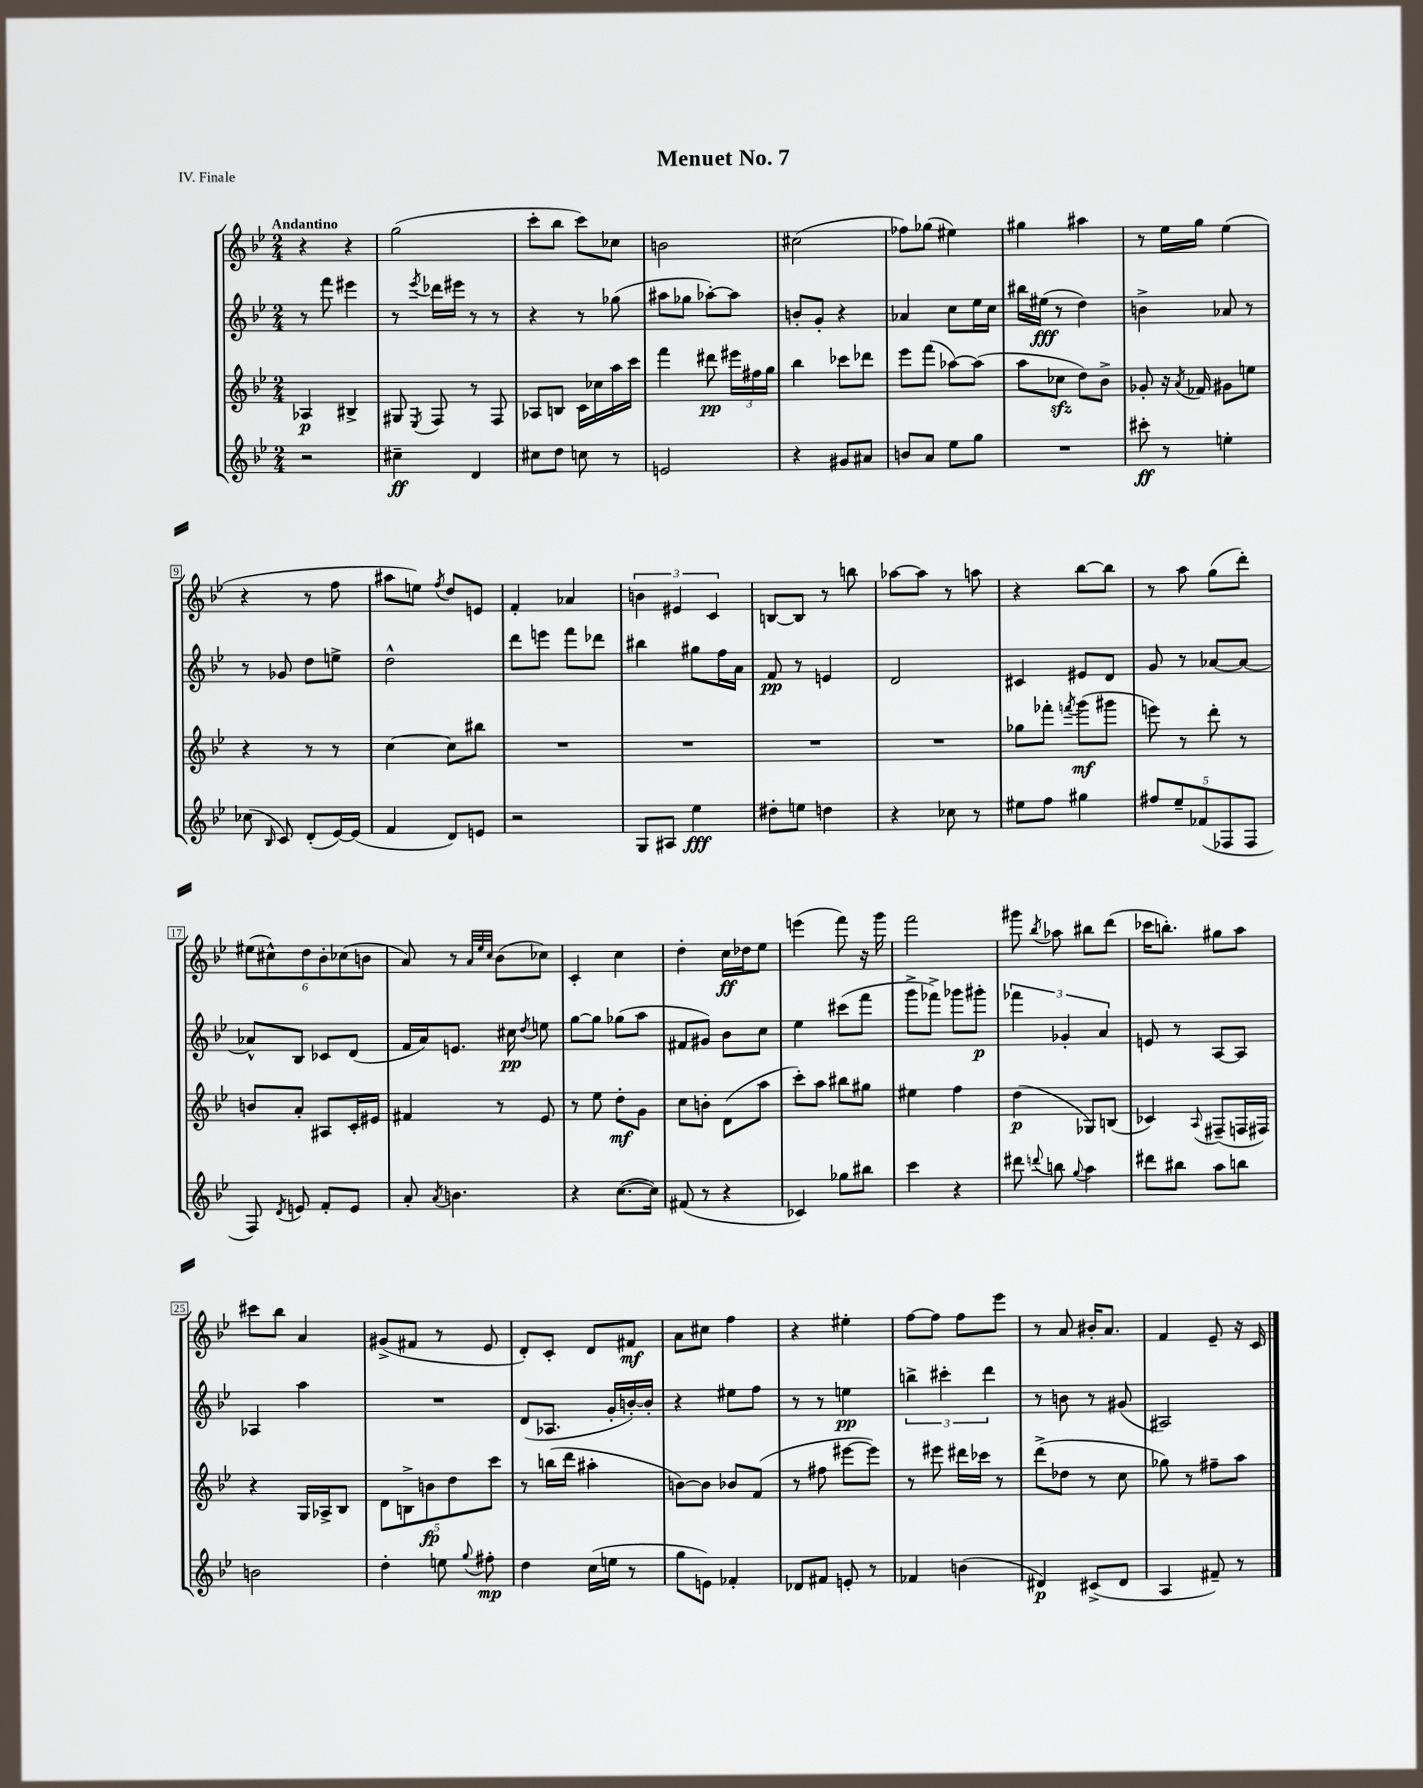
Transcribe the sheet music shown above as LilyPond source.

\header { title = "Menuet No. 7" piece = "IV. Finale" }
<<
\new StaffGroup <<
\new Staff = "s0" {
    \clef treble \key bes \major \numericTimeSignature \time 2/4 \tempo "Andantino"
    \autoBeamOff r4 r4 |
    g''2( |
    c'''8[-. bes''8] c'''8[) ces''8] |
    b'2 |
    cis''2( |
    fes''8[) ges''8]( eis''4) |
    gis''4 ais''4 |
    r8 ees''16[ g''16] ees''4( |
    r4 r8 f''8 |
    ais''8[ e''8]) \acciaccatura { f''8 } d''8[ e'8] |
    f'4-. aes'4 |
    \tuplet 3/2 { b'4 eis'4 c'4 } |
    b8[~ b8] r8 b''8 |
    aes''8[~ aes''8] r8 a''8 |
    r4 bes''8[~ bes''8] |
    r8 a''8 g''8[( d'''8]-.) |
    \tuplet 6/4 { eis''8[( cis''8-^) d''8 bes'8-. ces''8( b'8] } |
    a'8) r8 \grace { a'32[ ees''32 c''32] } bes'8[( ces''8]) |
    c'4-. c''4 |
    d''4-. c''16[\ff des''16 ees''8] |
    e'''4( f'''8) r16 g'''16 |
    f'''2 |
    gis'''8 \acciaccatura { bes''8 } aes''8 bis''8[ d'''8]( |
    ces'''16[ b''8.]-.) gis''8[ a''8] |
    cis'''8[ bes''8] a'4 |
    gis'8[->( fis'8] r8 ees'8 |
    d'8[-.) c'8]-. d'8[ fis'8]\mf |
    a'8[ cis''8] f''4 |
    r4 eis''4-. |
    f''8[~ f''8] f''8[ ees'''8] |
    r8 a'8 bis'16[-. a'8.] |
    f'4 ees'8-- r16 c'16 \bar "|." |
}
\new Staff = "s1" {
    \clef treble \key bes \major \numericTimeSignature \time 2/4
    \autoBeamOff r8 f'''8 eis'''4 |
    r8 \acciaccatura { ees'''8 } des'''16[ eis'''16] r8 r8 |
    r4 r8 ges''8( |
    ais''8[ ges''8] aes''8[~-.) aes''8] |
    b'8[-. g'8]-. r4 |
    aes'4 c''8[ ees''16 c''16] |
    bis''16[ eis''16]\fff( r8 d''4) |
    b'4-> aes'8 r8 |
    r8 ges'8 d''8[ e''8]-> |
    d''2-^ |
    d'''8[ e'''8] f'''8[ des'''8] |
    bis''4 gis''8[ f''16 a'16] |
    f'8\pp r8 e'4 |
    d'2 |
    cis'4 eis'8[ d'8] |
    g'8 r8 aes'8[~ aes'8]~ |
    aes'8[-^ bes8] ces'8[ d'8]( |
    f'16[ a'16) e'8.] cis''16\pp \acciaccatura { d''8 } e''8 |
    g''8[~ g''8] ges''8[( a''8] |
    fis'8[ gis'8]) bes'8[ c''8] |
    ees''4 cis'''8[( f'''8] |
    g'''8[-> fes'''8]->) ges'''8[ gis'''8]-.\p |
    \tuplet 3/2 { fes'''4 ges'4-. a'4 } |
    e'8 r8 a8[~ a8] |
    aes4 a''4 |
    R2 |
    d'8[( aes8.] g'16[-. b'16~-.) b'16]-. |
    r4 eis''8[ f''8] |
    r8 r8 e''4\pp |
    \tuplet 3/2 { b''4-> cis'''4-. d'''4 } |
    r8 b'8 r8 gis'8( |
    ais2) \bar "|." |
}
\new Staff = "s2" {
    \clef treble \key bes \major \numericTimeSignature \time 2/4
    \autoBeamOff aes4\p bis4-> |
    gis8 \acciaccatura { ees8 } f8 r8 f8 |
    aes8[ b8] c'16[ ces''16 a''16 c'''16] |
    f'''4 dis'''8\pp \tuplet 3/2 { eis'''16[ fis''16 g''16] } |
    bes''4 ces'''8[ des'''8] |
    ees'''8[ f'''8]( aes''8[~) aes''8]( |
    a''8[ ces''8]\sfz d''8[) bes'8]-> |
    ges'8-. r16 \acciaccatura { a'8 } fes'16 gis'8[ e''8] |
    r4 r8 r8 |
    c''4~ c''8[ bis''8] |
    R2 |
    R2 |
    R2 |
    R2 |
    ges''8[ fes'''8]-. \acciaccatura { f'''8 } g'''8[\mf( gis'''8] |
    e'''8) r8 d'''8-. r8 |
    b'8[ a'8]-. ais8[ c'16-. eis'16] |
    fis'4 r8 ees'8 |
    r8 ees''8 d''8[-.\mf g'8] |
    c''8[ b'8]-. d'8[( a''8] |
    c'''8[-.) a''8] bis''8[ gis''8] |
    eis''4 f''4 |
    d''4\p( ges8[) b8]( |
    ces'4) \appoggiatura { a8 } fis8[--( f16 fis16]) |
    r4 g16[ aes16-> bes8] |
    \tuplet 5/4 { d'8[ b8-> b'8\fp d''8 c'''8] } |
    r8 b''16[( d'''16] ais''4-. |
    b'8[~) b'8] bes'8[ f'8]( |
    r8 fis''8 eis'''8[~ eis'''8]) |
    r8 eis'''8 dis'''16[ ces'''16] r8 |
    d'''8[->( des''8] r8 c''8 |
    ges''8) r8 fis''8[-- a''8] \bar "|." |
}
\new Staff = "s3" {
    \clef treble \key bes \major \numericTimeSignature \time 2/4
    \autoBeamOff r2 |
    cis''4--\ff d'4 |
    cis''8[ d''8] c''8 r8 |
    e'2 |
    r4 gis'8[ ais'8] |
    b'8[ a'8] ees''8[ g''8] |
    R2 |
    cis'''8-.\ff r8 e''4-. |
    ces''8( \grace { bes16 } c'8) d'8[-.( ees'16~) ees'16]( |
    f'4 d'8[) e'8] |
    r2 |
    g8[ ais8] ees''4\fff |
    dis''8[-. e''8] d''4 |
    r4 ces''8 r8 |
    eis''8[ f''8] gis''4 |
    \tuplet 5/4 { fis''8[ ees''8-- fes'8( fes8 fes8] } |
    f8) \acciaccatura { d'8 } e'8 f'8[-. e'8] |
    a'8-. \acciaccatura { a'8 } b'4. |
    r4 c''8.[~( c''16]) |
    fis'8( r8 r4 |
    ces'4) ges''8[ bis''8] |
    c'''4 r4 |
    dis'''8 \appoggiatura { d'''8 } b''8 \appoggiatura { g''8 } a''4 |
    dis'''8[ bis''8] a''8[ b''8] |
    b'2 |
    d''4-. e''8 \appoggiatura { g''8 } fis''8-.\mp |
    d''4 c''16[( e''16] r8 |
    g''8[ e'8]) fes'4-. |
    des'8[ fis'8] e'8-. r8 |
    fes'4 b'4( |
    dis'4\p) cis'8[->( dis'8] |
    a4 fis'8--) r8 \bar "|." |
}
>>
>>
\layout { \context { \Score \override BarNumber.stencil = #(make-stencil-boxer 0.1 0.3 ly:text-interface::print) } }
